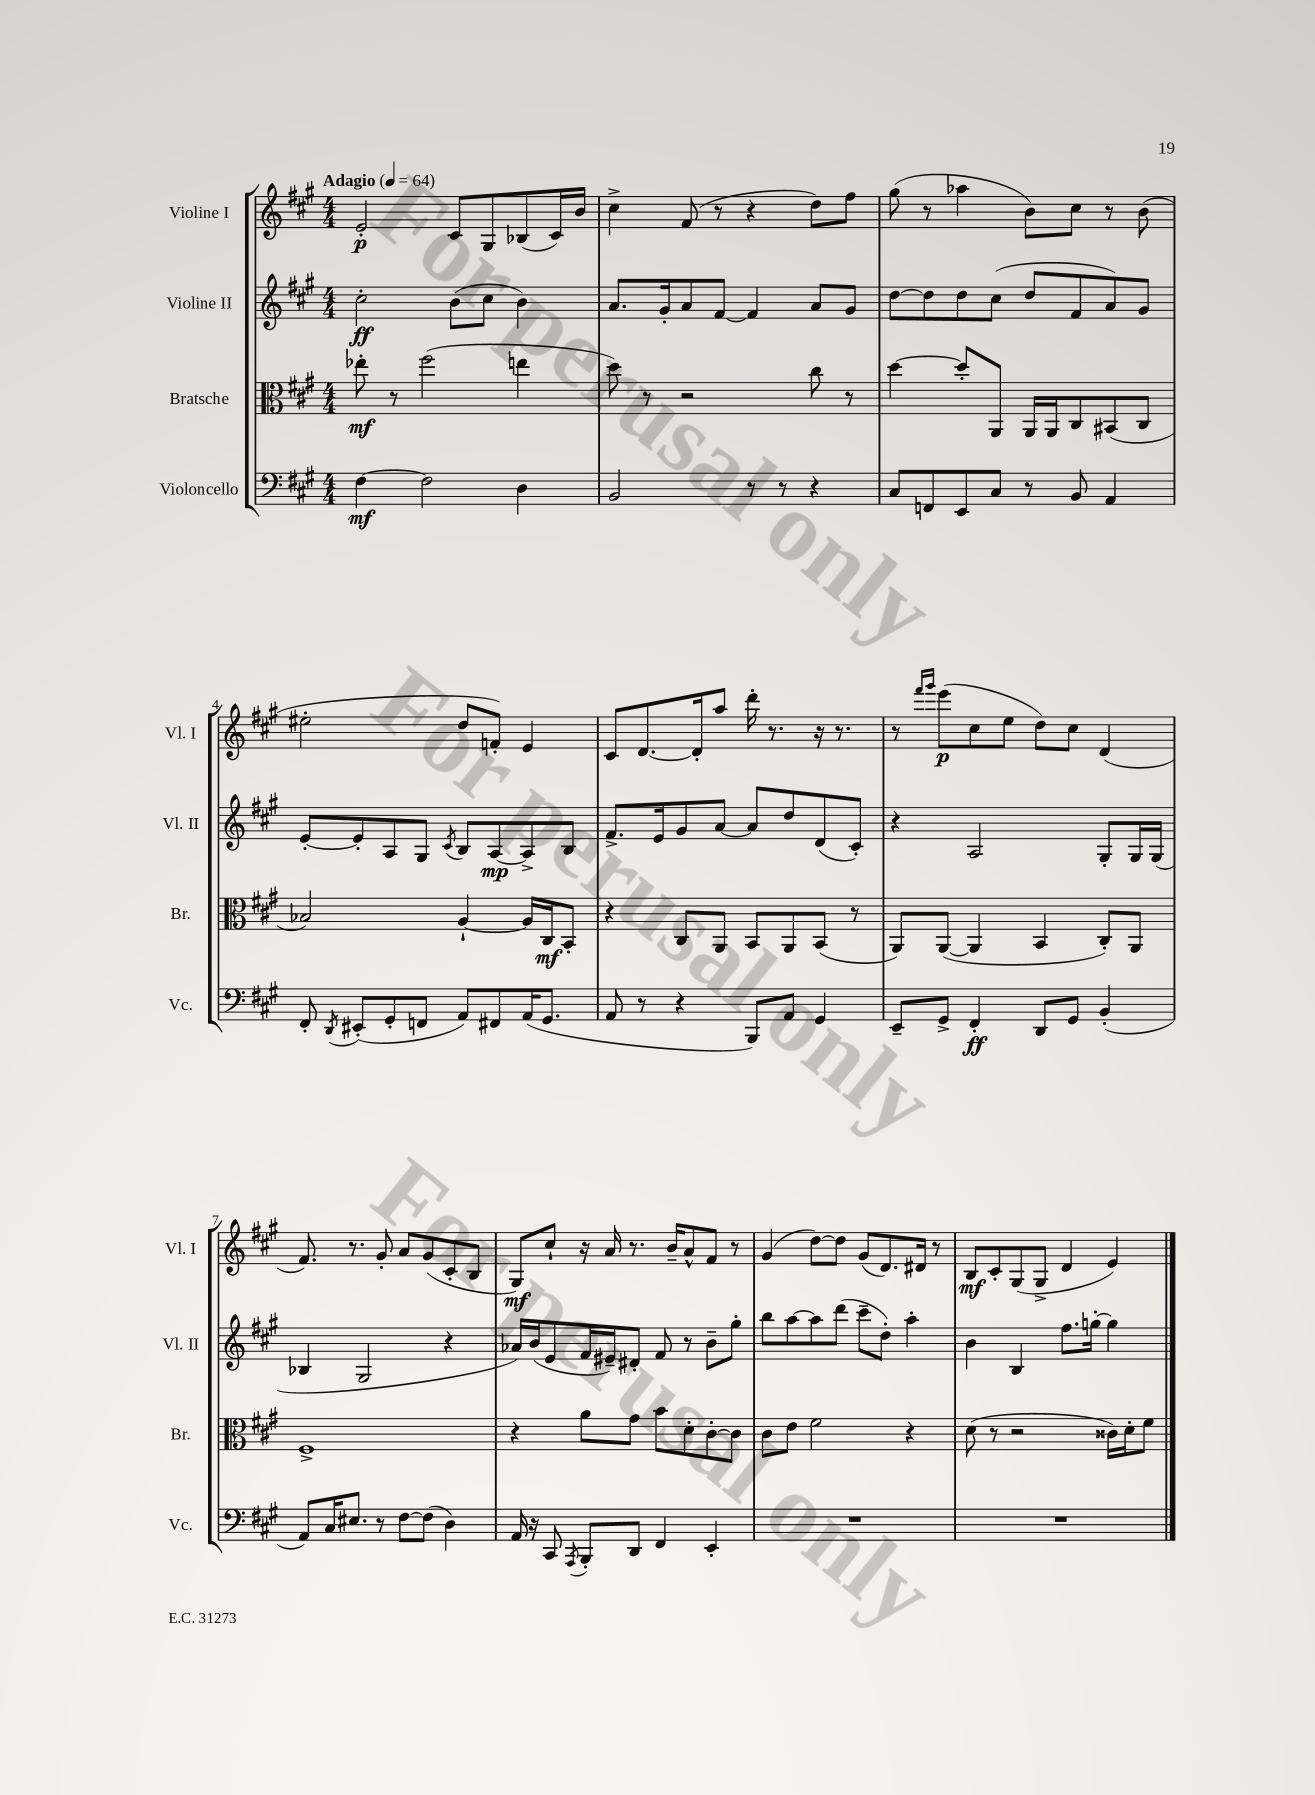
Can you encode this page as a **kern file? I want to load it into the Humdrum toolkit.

**kern	**kern	**kern	**kern
*staff4	*staff3	*staff2	*staff1
*clefF4	*clefC3	*clefG2	*clefG2
*k[f#c#g#]	*k[f#c#g#]	*k[f#c#g#]	*k[f#c#g#]
*M4/4	*M4/4	*M4/4	*M4/4
*MM64	*MM64	*MM64	*MM64
[4F#	8ee-'	2cc#'	2e'
.	8r	.	.
2F#]	(2ff#	.	.
.	.	(8b	8c#
.	.	8cc#	8G#
4D	4ee	4b)	(8B-
.	.	.	16c#)
.	.	.	16b
=	=	=	=
2BB	8dd)	8.a	4cc#^
.	8r	.	.
.	.	16g#'	.
.	2r	8a	(8f#
.	.	[8f#	8r
8r	.	4f#]	4r
8r	.	.	.
4r	8cc#	8a	8dd)
.	8r	8g#	8ff#
=	=	=	=
8C#	[4dd	[8dd	(8gg#
8FF	.	8dd]	8r
8EE	8dd']	8dd	4aa-
8C#	8AA	(8cc#	.
8r	16AA	8dd	8b)
.	16AA	.	.
8BB	8C#	8f#	8cc#
4AA	(8BB#	8a)	8r
.	8C#	8g#	(8b
=	=	=	=
8FF#'	2B-)	[8e'	2ee#'
8qDD	.	.	.
(8EE#'	.	8e']	.
8GG#'	.	8A	.
8FF	.	8G#	.
.	.	8qc#	.
8AA)	[4A`	8B	8dd
8FF#	.	[8A	8f')
(16AA	16A]	8A^]	4e
8.GG#	16C#	.	.
.	8BB'	8B	.
=	=	=	=
8AA	4r	8.f#^	8c#
8r	.	.	[8.d
.	.	16e	.
4r	8C#	8g#	.
.	.	.	16d']
.	8AA	[8a	8aa
8BBB)	8BB	8a]	16ddd'
.	.	.	8.r
8AA	8AA	8dd	.
4GG#	(8BB	(8d	16r
.	.	.	8.r
.	8r	8c#')	.
=	=	=	=
8EE~	8AA)	4r	8r
.	.	.	16qqfff#
.	.	.	16qqggg#
8GG#^	([8AA	.	(8eee
4FF#'	4AA]	2A	8cc#
.	.	.	8ee
8DD	4BB	.	8dd)
8GG#	.	.	8cc#
(4BB'	8C#')	8G#'	(4d
.	8AA	16G#	.
.	.	(16G#	.
=	=	=	=
8AA)	1F#^	4B-	8.f#)
16C#	.	.	.
8.E#	.	.	8.r
.	.	2G#	.
8r	.	.	8g#'
[8F#	.	.	8a
(8F#]	.	.	(8g#
4D)	.	4r	8c#'
.	.	.	8B
=	=	=	=
16AA	4r	16a-)	8G#)
16r	.	(16b	.
8CC#	.	8e	8cc#`
8qAAA	.	.	.
8BBB'	8a	16f#	16r
.	.	16e#~)	16a
8DD	8g#	8d#'	8.r
4FF#	8b	8f#	.
.	.	.	16b~
.	8d'	8r	8a^^
4EE'	[8c#'	8b~	8f#
.	8c#]	8gg#'	8r
=	=	=	=
1r	8c#	8bb	(4g#
.	8e	[8aa	.
.	2f#	8aa]	[8dd)
.	.	(8ddd	8dd]
.	.	8ccc#~	(8g#
.	.	8dd')	8.d)
.	4r	4aa'	.
.	.	.	16d#
.	.	.	8r
=	=	=	=
1r	(8d	4b	8B
.	8r	.	8c#'
.	2r	4B	(8G#
.	.	.	8G#^
.	.	8.ff#	4d
.	.	[16gg'	.
.	16c##)	4gg]	4e)
.	16d'	.	.
.	8f#	.	.
==	==	==	==
*-	*-	*-	*-
